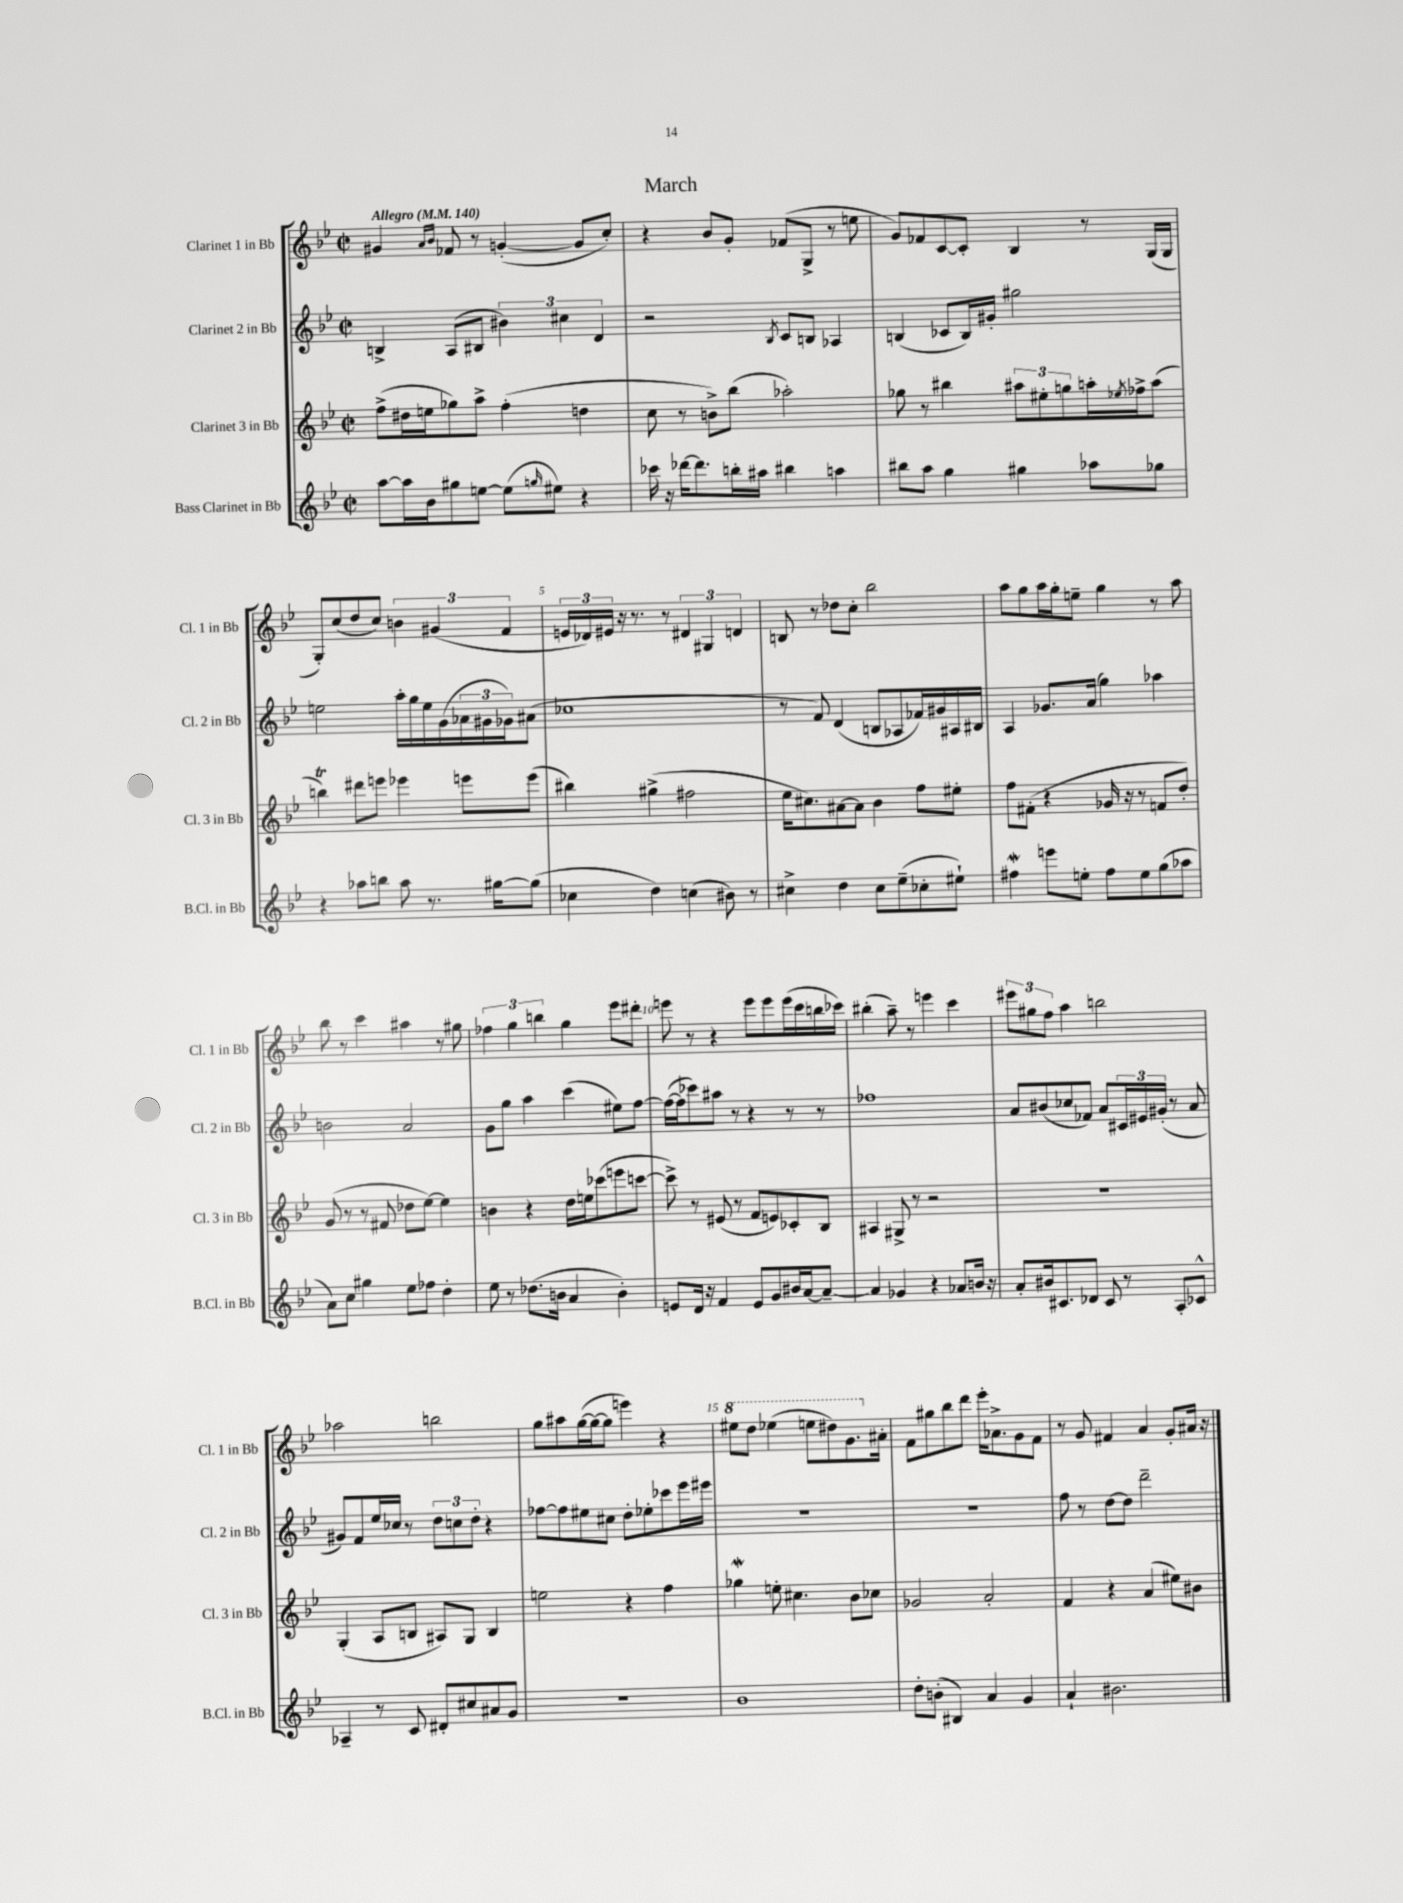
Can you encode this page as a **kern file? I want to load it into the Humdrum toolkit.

**kern	**kern	**kern	**kern
*staff4	*staff3	*staff2	*staff1
*clefG2	*clefG2	*clefG2	*clefG2
*k[b-e-]	*k[b-e-]	*k[b-e-]	*k[b-e-]
*M2/2	*M2/2	*M2/2	*M2/2
*met(c|)	*met(c|)	*met(c|)	*met(c|)
*MM140	*MM140	*MM140	*MM140
[8aa	(8ff^	4B^	4g#
16aa]	16dd#	.	.
16b-	16ee	.	.
.	.	.	16qqa
.	.	.	16qqb-
8gg#	8gg-)	(8A	8f-
[8ee	8aa^	8B#	8r
(8ee]	(4ff'	6b#)	([4g'
16qqgg	.	.	.
8ee#)	.	.	.
.	.	6cc#	.
4r	4dd	.	8g]
.	.	6d	.
.	.	.	8cc')
=	=	=	=
16ccc-	8cc	2r	4r
16r	.	.	.
[16ddd-	8r	.	.
8.ddd-]	.	.	.
.	8b^)	.	8b-
16bb'	(8bb-	.	8g'
16aa#	.	.	.
.	.	8qB-	.
4bb#	2aa-')	8c	(8f-
.	.	8B	8G^
4aa	.	4A-	8r
.	.	.	8ee
=	=	=	=
8bb#	8gg-	(4B	8g)
8aa	8r	.	8f-
4gg	4bb#	8c-	[8c
.	.	16B)	8c']
.	.	16g#'	.
4gg#	12aa#	2gg#	4B-
.	12ee#'	.	.
.	12gg	.	.
8aa-	16aa'	.	8r
.	8qee-	.	.
.	16ff-^	.	.
8gg-	(8aa	.	(16G
.	.	.	16G
=	=	=	=
4r	4bb)	2ee	8G')
.	.	.	(8cc
8aa-	8ddd#	.	8dd
8bb	8eee	.	8cc)
8aa-	4eee-	16aa'	6b
.	.	16gg	.
8.r	.	16ee	.
.	.	.	(6g#
.	.	(16g	.
.	8eee	24a-	.
.	.	24g#	.
[16gg#	.	.	.
.	.	24g-)	6f
(8gg#]	(8eee	(8a#	.
=	=	=	=
4cc-	4bb#)	1cc-	24e
.	.	.	24d-)
.	.	.	24e#
.	.	.	16r
.	.	.	8.r
4dd)	(4gg#^	.	.
.	.	.	8r
(4cc	2ff#	.	6d#
.	.	.	6G#
8b#)	.	.	.
.	.	.	6d
8r	.	.	.
=	=	=	=
4cc#^	16ee-	8r	8B
.	8.cc#)	.	.
.	.	8f)	8r
4dd	[8a#	(4d	8dd-
.	8a#]	.	8cc'
8cc#	4b-	8B	2bb-
(8ee-~	.	8A-	.
8cc-'	8ff	16f-)	.
.	.	16g#	.
8ee#`)	8ee#'	16A#	.
.	.	16B#	.
=	=	=	=
4ff#	8ff	4A	8aa
.	(8f#'	.	8gg
8eee	4r	8.g-	16aa
.	.	.	16gg'
8ee'	.	.	8ee~
.	.	(16a	.
8ff#	16g-	4gg)	4gg
.	16r	.	.
8ee	8r	.	.
(8gg	8f	4aa-	8r
8aa-	8dd')	.	8aa
=	=	=	=
8a)	(8g	2b	8bb-
8cc	8r	.	8r
4gg#	8r	.	4ccc
.	8f#	.	.
8ee-	8dd-	2a	4aa#
8ff-	[8ee-)	.	.
4dd'	4ee-]	.	8r
.	.	.	8gg#
=	=	=	=
8ee-	4b	8g	6ff-
8r	.	8gg	.
.	.	.	6gg
(8.dd-	4r	4aa	.
.	.	.	6bb
16b	.	.	.
4a	16dd	(4ccc	4gg
.	16ee	.	.
.	(8ccc-	.	.
4b')	8eee	8ee#)	8eee-
.	[8ccc	[8ff	8ddd#'
=	=	=	=
8e	8ccc^])	(16ff_	8eee
.	.	16ff]	.
16d	8r	8ccc-)	8r
16r	.	.	.
4f	(8e#	8aa#	4r
.	8r	8r	.
8e	8f	4r	8eee
8g	8e)	.	8eee
16b#	8c-'	8r	(16eee
[16a	.	.	16ccc
8a~_	8B-	8r	16bb
.	.	.	16ccc-)
=	=	=	=
4a]	4A#	1ff-	(4bb#'
4g-	8G#^	.	8aa~)
.	8r	.	8r
4r	2r	.	4eee
8a-	.	.	4ccc
16b	.	.	.
16r	.	.	.
=	=	=	=
8a'	1r	8a	12eee#
.	.	.	12gg#
16b#	.	(8b#	.
.	.	.	12ff
8.c#	.	.	.
.	.	8cc-	4aa
8d-	.	8f-)	.
8c#	.	8a	2bb
8r	.	24c#	.
.	.	24e#	.
.	.	(24g#'	.
8A'	.	8r	.
8c-^^	.	8a	.
=	=	=	=
4A-~	(4G'	8g#)	2aa-
.	.	8f	.
8r	8A	16ee-	.
.	.	16cc-	.
8c	8B	8r	.
8d#'	8A#)	12dd	2bb
.	.	12cc	.
8cc#	8G	.	.
.	.	12dd'	.
8a#	4B	4r	.
8g	.	.	.
=	=	=	=
1r	2ee	[8ff-	8gg
.	.	8ff-]	8aa#
.	.	8ee#	([16gg
.	.	.	16gg_
.	.	8cc#	8gg]
.	4r	8dd'	4eee)
.	.	8ee-'	.
.	4ff	8ccc-	4r
.	.	16eee-	.
.	.	16eee#	.
=	=	=	=
1b-	4gg-	1r	8eee#
.	.	.	8ddd
.	8ee'	.	(4eee-
.	4.cc#	.	.
.	.	.	8eee
.	.	.	8ddd#)
.	8b-	.	8.gg
.	8cc-	.	.
.	.	.	16a#'
=	=	=	=
8dd'	2g-	1r	8f
(8b'	.	.	8gg#
4B#)	.	.	8bb-
.	.	.	8ddd
4a	2a'	.	16eee-'
.	.	.	8.a-^
4g	.	.	8g
.	.	.	8f
=	=	=	=
4a`	4f	8ff	8r
.	.	8r	8g
2.b#	4r	[8dd	4f#
.	.	8dd]	.
.	(4a	2ddd~	4a
.	8ee#)	.	8g'
.	8b#	.	16a#
.	.	.	16r
==	==	==	==
*-	*-	*-	*-
